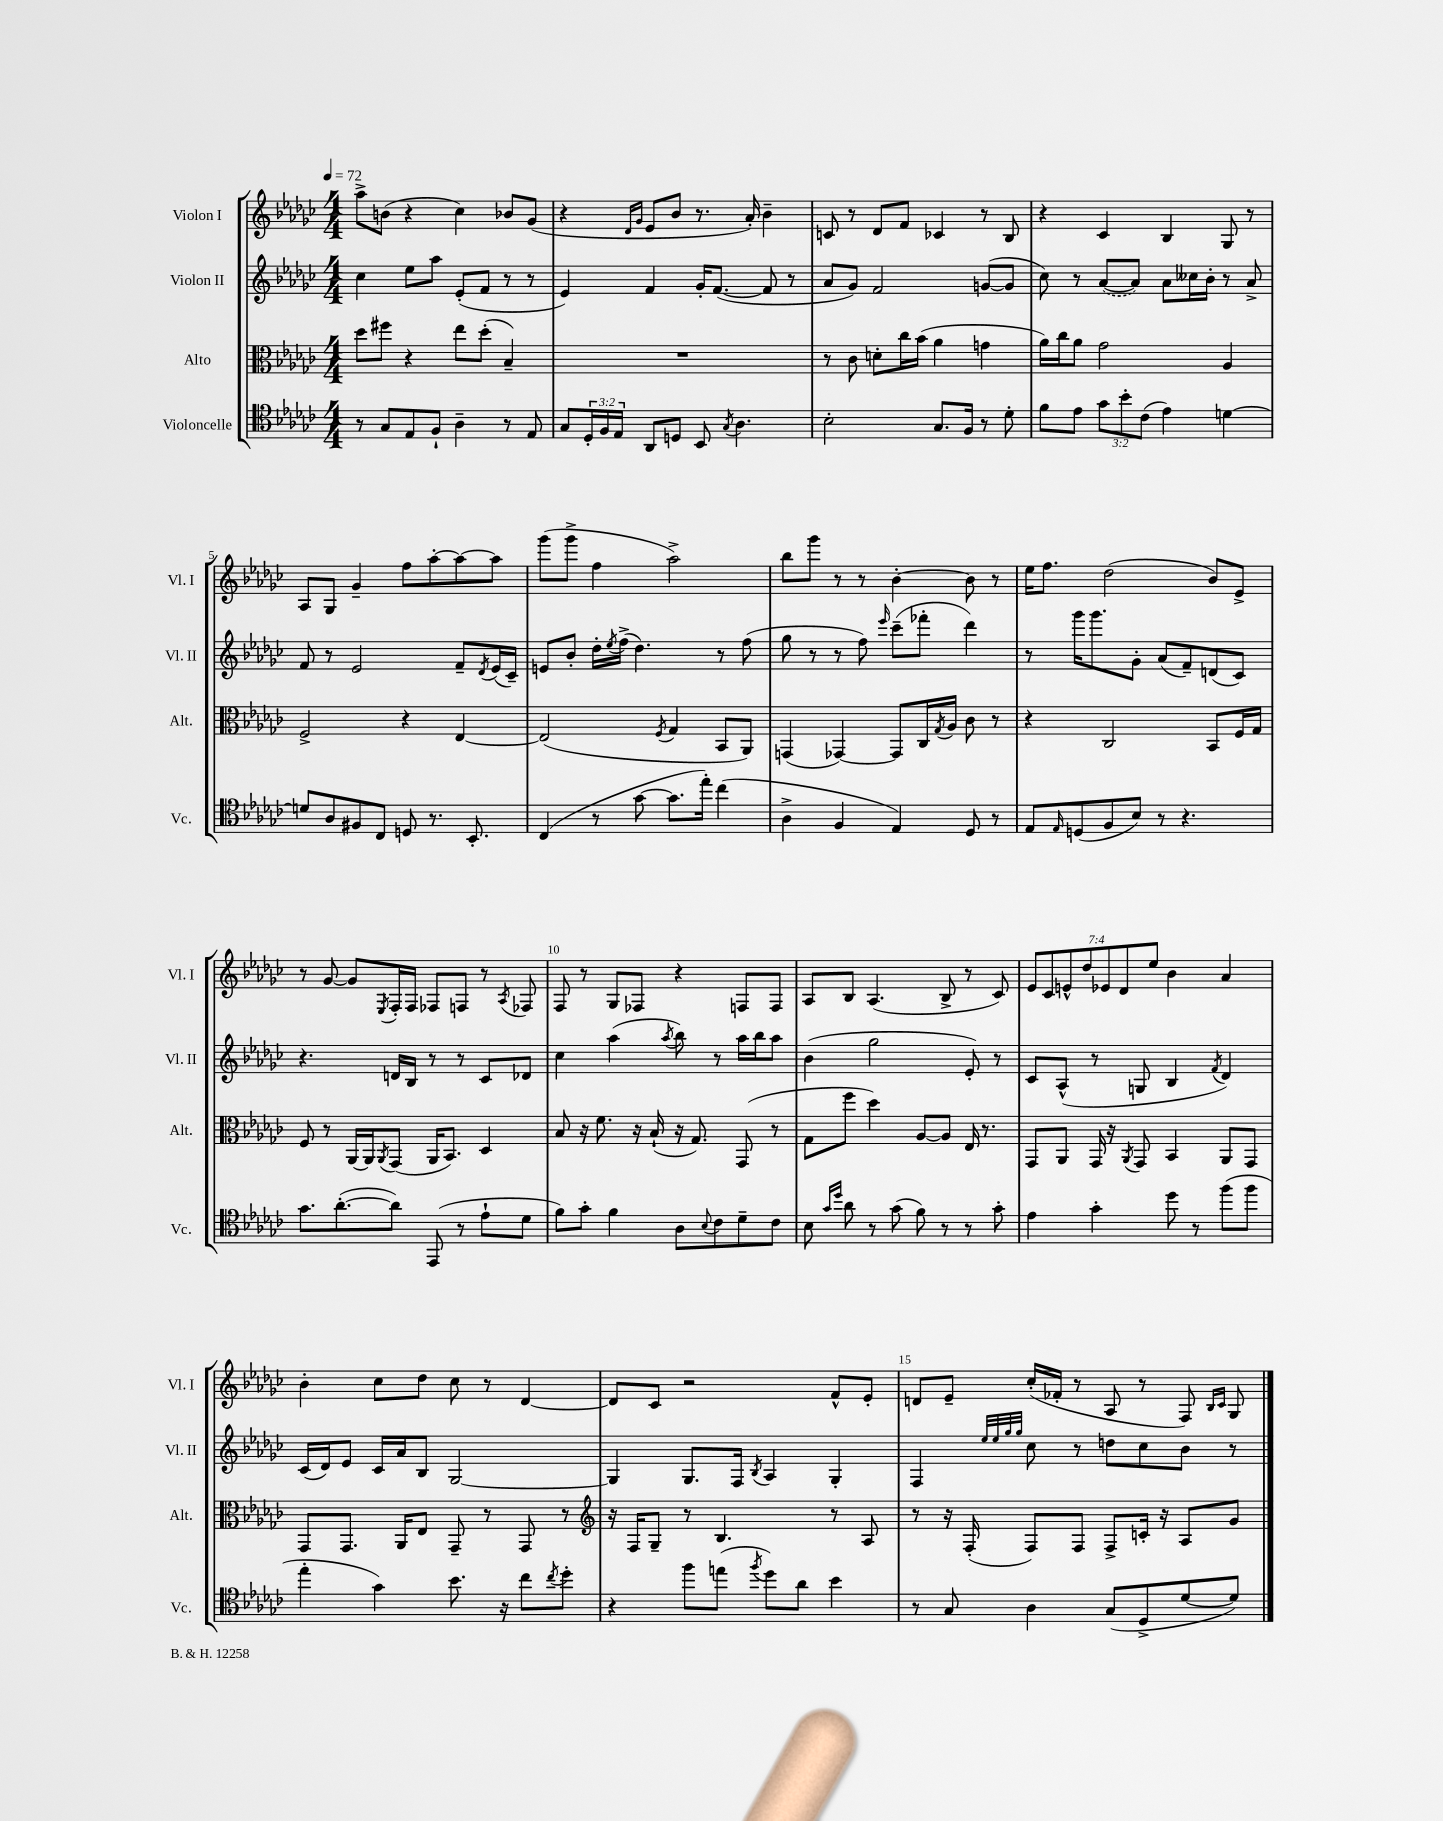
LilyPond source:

<<
\new StaffGroup <<
\new Staff = "s0" \with { instrumentName = "Violon I" shortInstrumentName = "Vl. I" } {
    \clef treble \key ges \major \numericTimeSignature \time 4/4 \override Staff.TupletNumber.text = #tuplet-number::calc-fraction-text \tempo 4 = 72
    aes''8-> b'8( r4 ces''4) bes'8 ges'8( |
    r4 \grace { des'16 ges'16 } ees'8 bes'8 r8. aes'16-.) bes'4-- |
    c'8 r8 des'8 f'8 ces'4 r8 bes8 |
    r4 ces'4 bes4 ges8 r8 |
    aes8 ges8 ges'4-- f''8 aes''8~-. aes''8~ aes''8 |
    ges'''8( ges'''8-> f''4 aes''2->) |
    bes''8 ges'''8 r8 r8 bes'4~-. bes'8 r8 |
    ees''16 f''8. des''2( bes'8) ees'8-> |
    r8 ges'8~ ges'8 \acciaccatura { ees8 } f16-. f16 fes8 f8 r8 \acciaccatura { aes8 } fes8 |
    f8 r8 ges8 fes8 r4 f8 f8 |
    aes8 bes8 aes4.( bes8-> r8 ces'8) |
    \tuplet 7/4 { ees'8 ces'8 e'8-^ des''8 ees'8 des'8 ees''8 } bes'4 aes'4 |
    bes'4-. ces''8 des''8 ces''8 r8 des'4~ |
    des'8 ces'8 r2 f'8-^ ees'8-. |
    d'8 ees'8-- ces''16-.( fes'16-. r8 aes8 r8 f8) \grace { bes16 ces'16 } ges8 \bar "|." |
}
\new Staff = "s1" \with { instrumentName = "Violon II" shortInstrumentName = "Vl. II" } {
    \clef treble \key ges \major \numericTimeSignature \time 4/4
    ces''4 ees''8 aes''8 ees'8-.( f'8 r8 r8 |
    ees'4) f'4 ges'16-. f'8.~( f'8 r8 |
    aes'8 ges'8) f'2 g'8~( g'8 |
    ces''8) r8 \once \slurDashed aes'8~( aes'8) aes'8 ceses''16 bes'16-. r8 aes'8-> |
    f'8 r8 ees'2 f'8-- \acciaccatura { des'8 } ees'16( ces'16--) |
    e'8 bes'8-. des''16-. \acciaccatura { ees''8 } f''16->( des''4.) r8 f''8( |
    ges''8 r8 r8 f''8) \grace { ees'''16 } ces'''8--( fes'''8-. des'''4) |
    r8 ges'''16 ges'''8. ges'8-. aes'8( f'8--) d'8( ces'8) |
    r4. d'16 bes16 r8 r8 ces'8 des'8 |
    ces''4 aes''4( \acciaccatura { aes''8 } bes''8) r8 aes''16 bes''16 aes''8 |
    bes'4( ges''2 ees'8-.) r8 |
    ces'8 aes8-^( r8 g8 bes4 \acciaccatura { f'8 } des'4) |
    ces'16( des'16) ees'8 ces'16 aes'16 bes8 ges2~ |
    ges4 ges8. f16 \acciaccatura { bes8 } aes4 ges4-. |
    f4 \grace { ees''32 ees''32 ges''32 ges''32 } ces''8 r8 d''8 ces''8 bes'8 r8 \bar "|." |
}
\new Staff = "s2" \with { instrumentName = "Alto" shortInstrumentName = "Alt." } {
    \clef alto \key ges \major \numericTimeSignature \time 4/4
    des''8 fis''8 r4 ees''8 des''8-.( bes4--) |
    R1 |
    r8 ces'8 d'8-. ces''16 bes'16( aes'4 g'4 |
    aes'16) ces''16 aes'8 ges'2 aes4 |
    f2-> r4 ees4~ |
    ees2( \acciaccatura { f8 } ges4 bes,8 aes,8) |
    g,4( ges,4~) ges,8 ces16 \acciaccatura { ges8 } aes16 ces'8 r8 |
    r4 ces2 bes,8 f16 ges16 |
    f8 r8 aes,16~ aes,16 \acciaccatura { aes,8 } ges,8( aes,16 bes,8.) des4 |
    bes8 r16 f'8. r16 bes16-!( r16 ges8.) ges,8( r8 |
    ges8 f''8 des''4) aes8~ aes8 ees16 r8. |
    ges,8 aes,8 ges,16 r16 \acciaccatura { aes,8 } ges,8 bes,4 aes,8 ges,8 |
    ges,8 ges,8. aes,16 ees8 ges,8-- r8 ges,8 r8 |
    \clef treble r16 f16 ges8-- r8 bes4. r8 aes8 |
    r8 r16 f16-.( f8) f8 f8-> c'16-. r16 aes8 ges'8 \bar "|." |
}
\new Staff = "s3" \with { instrumentName = "Violoncelle" shortInstrumentName = "Vc." } {
    \clef tenor \key ges \major \numericTimeSignature \time 4/4 \override Staff.TupletNumber.text = #tuplet-number::calc-fraction-text
    r8 ges8 ees8 f8-! aes4-- r8 ees8 |
    ges8 \tuplet 3/2 { des16-. f16 ees16 } aes,8 d8 bes,8 \acciaccatura { ges8 } aes4. |
    bes2-. ges8. f16 r8 des'8-. |
    f'8 ees'8 \tuplet 3/2 { ges'8 bes'8-. ces'8( } ees'4) d'4~ |
    d'8 aes8 fis8 ces8 d8 r8. bes,8.-. |
    ces4( r8 ges'8~ ges'8. ees''16-.) ces''4( |
    aes4-> f4 ees4) des8 r8 |
    ees8 \grace { ees16 } d8( f8 bes8) r8 r4. |
    ges'8. aes'8.~-.( aes'8) ees,8( r8 ees'8-! des'8 |
    f'8) ges'8-. f'4 aes8 \appoggiatura { bes8 } ces'8 des'8-- ces'8 |
    bes8 \grace { ges'16 des''16 } aes'8 r8 ges'8( f'8) r8 r8 ges'8-. |
    ees'4 ges'4-. des''8 r8 f''8( f''8 |
    ees''4-. ges'4) bes'8. r16 ces''8 \acciaccatura { ces''8 } des''8-. |
    r4 f''8 e''8( \acciaccatura { f''8 } des''8) aes'8 bes'4 |
    r8 ges8 aes4 ges8( des8-> des'8~ des'8) \bar "|." |
}
>>
>>
\layout { \context { \Score \override BarNumber.break-visibility = ##(#f #t #t) barNumberVisibility = #(every-nth-bar-number-visible 5) } }
